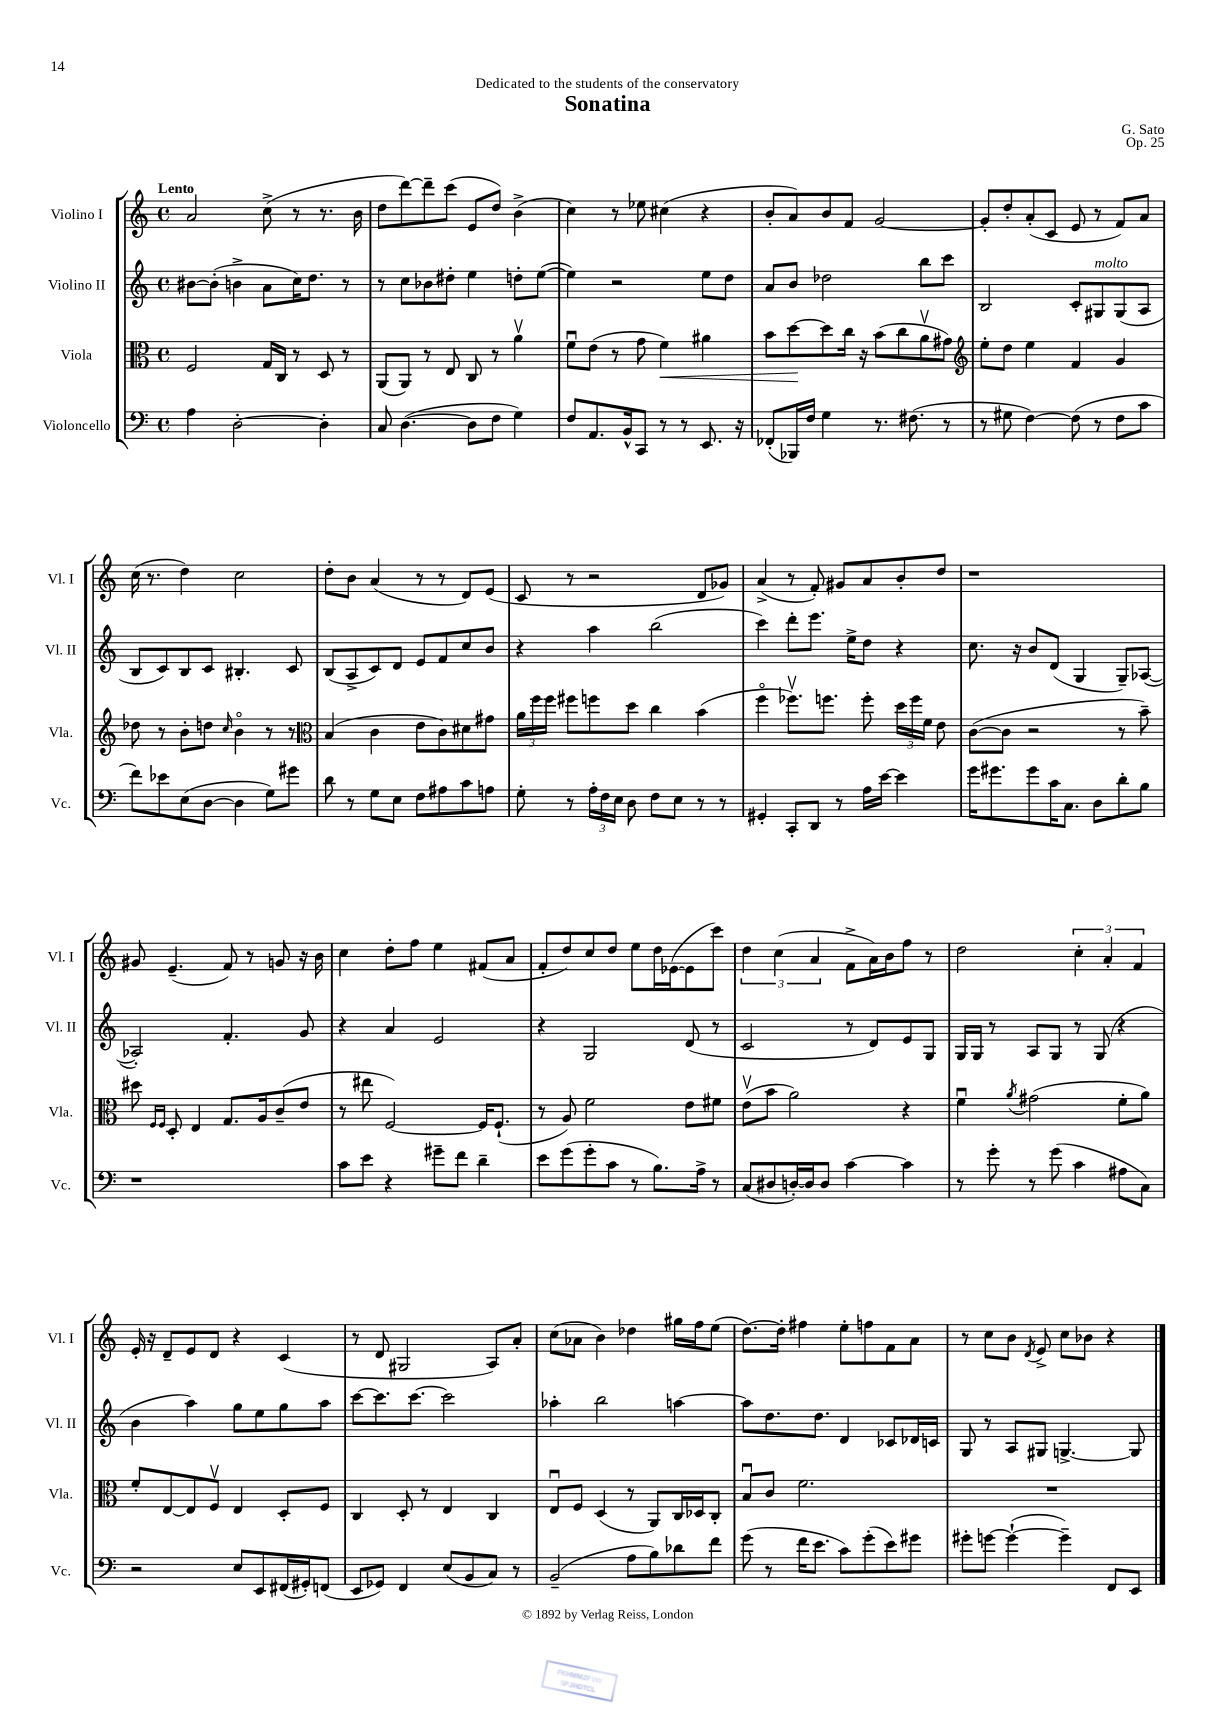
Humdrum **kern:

**kern	**kern	**kern	**kern
*staff4	*staff3	*staff2	*staff1
*clefF4	*clefC3	*clefG2	*clefG2
*k[]	*k[]	*k[]	*k[]
*M4/4	*M4/4	*M4/4	*M4/4
*met(c)	*met(c)	*met(c)	*met(c)
4A\	2F/	[8b#\L	2a/
.	.	(8b#'\]J	.
[2D'\	.	4b^\	.
.	16G/LL	8a\L	(8cc^\
.	16C/JJ	.	.
.	8r	16cc\K)	8r
.	.	8.dd\J	.
4D'\]	8D/	.	8.r
.	8r	8r	.
.	.	.	16b\
=	=	=	=
8C/	(8AA/L	8r	8dd\L
([4.D\	8AA/J)	8cc\L	[8ddd\)
.	8r	8b-\	8ddd~\]
.	8E/	8dd#'\J	(8ccc\J
8D\]L	8C/	4ee\	8e/L
8F\J	8r	.	8dd/J)
4G\)	4av\	8dd'\L	(4b^\
.	.	([8ee\J	.
=	=	=	=
8F/L	8fu\L	4ee\])	4cc\)
8.AA/	(8e\J	.	.
.	8r	2r	8r
16BB^^/k	.	.	.
8CC/J	8g\	.	8ee-\
8r	4f\)	.	(4cc#\
8r	.	.	.
8.EE/	4a#\	8ee\L	4r
.	.	8dd\J	.
16r	.	.	.
=	=	=	=
(8FF-'/L	8b\L	8a/L	8b'/L
16BBB-/L)	[8dd\	8b/J	8a/)
16F/JJ	.	.	.
4G\	8dd\]	2dd-\	8b/
.	16cc\Jk	.	8f/J
.	16r	.	.
8.r	(8b\L	.	[2g/
.	8cc\	.	.
(8.F#\	.	.	.
.	8av\	8bb\L	.
8r	8g#\J)	8ccc\J	.
=	=	=	=
*	*clefG2	*	*
8r	8ee'\L	2B/	8g'/]L
8G#\	8dd\J	.	8dd'/
[4F\)	4ee\	.	(8a'/
.	.	.	8c/J
(8F\]	4f/	8c'/L	8e/
8r	.	8G#/	8r
8F\L	4g/	(8G#/	8f/L)
8c\J	.	8A/J	8a/J
=	=	=	=
8f\L)	8dd-\	8B/L	(16cc\
.	.	.	8.r
8e-\	8r	8c/)	.
(8E\	8b'\L	8B/	4dd\)
[8D\J	8dd\J	8c/J	.
.	16qqcc/	.	.
4D\]	4bo\	4.B#'/	2cc\
8G\L)	8r	.	.
8g#\J	8r	8c/	.
=	=	=	=
*	*clefC3	*	*
8d\	(4B/	(8B/L	8dd'\L
8r	.	8A^/	8b\J
8G\L	4c\	8c/)	(4a/
8E\J	.	8d/J	.
8F\L	8e\L	8e/L	8r
8A#\	8c\)	8f/	8r
8c\	8d#\	8cc/	8d/L)
8A\J	8g#\J	8b/J	(8e/J
=	=	=	=
8G'\	24a\LL	4r	8c/
.	24ff\	.	.
.	24ff\JJ	.	.
8r	8ff#\L	.	8r
24A'\LL	8ff\	4aa\	2r
24F\	.	.	.
24E\JJ	.	.	.
8D\	8dd\J	.	.
8F\L	4cc\	(2bb\	.
8E\J	.	.	.
8r	(4b\	.	8d/L
8r	.	.	8g-/J)
=	=	=	=
4GG#'/	4ffo\	4ccc\)	(4a^/
8CC'/L	8.ff-v\L)	8ddd'\L	8r
8DD/J	.	8.eee\J	8f'/)
.	8.ff\J	.	.
8r	.	.	8g#/L
.	.	16ee^\LK	.
16A\LL	8ff'\	8dd\J	8a/
[16e\JJ	.	.	.
4e\]	24dd\LL	4r	8b'/
.	24ff\	.	.
.	24f\JJ	.	.
.	8e\	.	8dd/J
=	=	=	=
16g\LK	([8c\L	8.cc\	1r
8.g#\	.	.	.
.	8c\]J	.	.
.	.	16r	.
8g#\	2r	8b/L	.
16c\K	.	(8d/J	.
8.C\J	.	.	.
.	.	4G/	.
8D\L	.	.	.
8d'\	8r	8G~/L)	.
8B\J	8b~\)	([8A-/J	.
=	=	=	=
1r	8dd#\	2A-'/])	8g#/
.	16qqF/LL	.	.
.	16qqF/JJ	.	.
.	8D'/	.	(4.e~/
.	4E/	.	.
.	8.G/L	4.f'/	8f/)
.	.	.	8r
.	16A/k	.	.
.	(8c~/	.	8g/
.	8e/J	8g/	16r
.	.	.	16b\
=	=	=	=
8c\L	8r	4r	4cc\
8e\J	8ee#\	.	.
4r	[2F/)	4a/	8dd'\L
.	.	.	8ff\J
8g#~\L	.	2e/	4ee\
8f\J	.	.	.
4d~\	16F/]LK	.	(8f#/L
.	(8.F`/J	.	.
.	.	.	8a/J
=	=	=	=
8e\L	8r	4r	8f'/L
(8g\	8A/)	.	8dd/)
8g'\	2f\	2G/	8cc/
8c\J	.	.	8dd/J
8r	.	.	8ee\L
8.B\L)	.	.	16dd\L
.	.	.	([16e-\J
.	8e\L	(8d/	8e-\]
16A^\Jk	.	.	.
8r	8f#\J	8r	8ccc\J)
=	=	=	=
(8C/L	(8ev\L	2c/	6dd\
8D#/	8b\J	.	.
.	.	.	(6cc\
[16D'/L)	2a\)	.	.
16D/]J	.	.	.
.	.	.	6a/
8D/J	.	.	.
[4c\	.	8r	8f^\L
.	.	8d/L)	16a\L)
.	.	.	16b\J
4c\]	4r	8e/	8ff\J
.	.	8G/J	8r
=	=	=	=
8r	4fu\	16G/LL	2dd\
.	.	16G/JJ	.
8g'\	.	8r	.
.	8qa/	.	.
8r	(2g#\	8A/L	.
(8g\	.	8G/J	.
4c\	.	8r	6cc'\
.	.	(8G/	.
.	.	.	6a'/
8A#\L	8f'\L	4r	.
.	.	.	6f/
8C\J)	8a\J)	.	.
=	=	=	=
2r	8f'/L	4b\	16e'/
.	.	.	16r
.	[8E/	.	8d~/L
.	8E/]	4aa\)	8e/
.	8Fv/J	.	8d/J
8E/L	4E/	8gg\L	4r
8EE/	.	8ee\	.
(16FF#/L	8D'/L	8gg\	(4c/
16GG#'/J)	.	.	.
(8FF/J	8F/J	8aa\J	.
=	=	=	=
8EE/L	4C/	[8ccc\L	8r
8GG-/J)	.	8.ccc\]	8d/
4FF/	8D'/	.	2G#/
.	.	[8.ccc\J	.
.	8r	.	.
(8E/L	4E/	2ccc\]	.
8BB/	.	.	.
8C/J)	4C/	.	8A/L)
8r	.	.	8a'/J
=	=	=	=
(2BB~/	8Eu/L	4aa-'\	(8cc\L
.	8F/J	.	8a-\J
.	(4D/	2bb\	4b\)
8A\L	8r	.	4dd-\
8B\)	8AA/L)	.	.
8d-\	16C/L	[4aa\	16gg#\LL
.	16D-/J	.	16ff\J
8f\J	8C'/J	.	(8ee\J
=	=	=	=
(8g\	8Bu/L	8aa\]L	[8.dd\L)
8r	8c/J	8.dd\	.
.	.	.	16dd'\]Jk
16f\LK	2.f\	.	4ff#\
8.e\J	.	8.dd\J	.
8c\L)	.	4d/	8ee'\L
(8g'\	.	.	8ff\
8e\)	.	8c-/L	8f\
8g#\J	.	16d-/L	8a\J
.	.	16c/JJ	.
=	=	=	=
8g#'\L	1r	8G/	8r
[8g\J	.	8r	8cc\L
(4g`\_	.	8A/L	8b\J
.	.	.	8qd/
.	.	8G#/J	8e^/
4g~\])	.	[4.G^/	8cc\L
.	.	.	8b-\J
8FF/L	.	.	4r
8EE/J	.	8G/]	.
==	==	==	==
*-	*-	*-	*-
